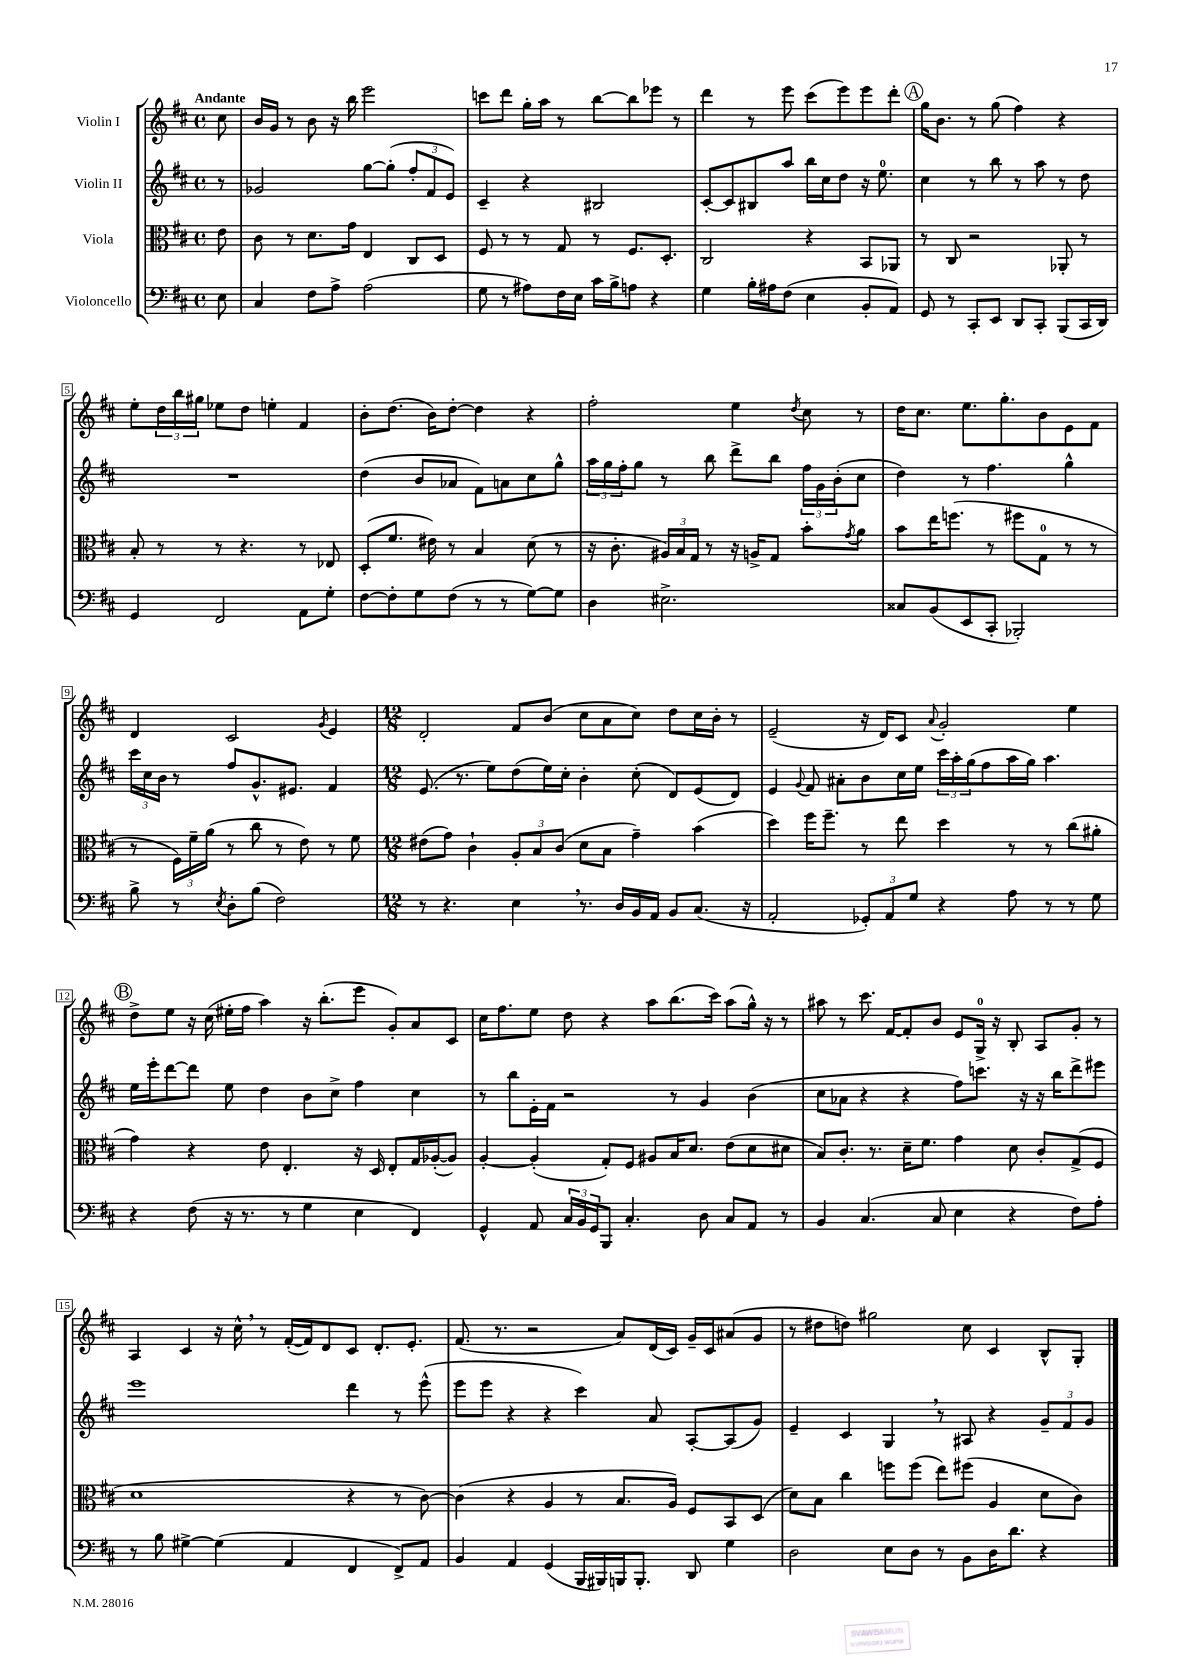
<<
\new StaffGroup <<
\new Staff = "s0" \with { instrumentName = "Violin I" } {
    \clef treble \key d \major \defaultTimeSignature \time 4/4 \partial 8 \tempo "Andante"
    cis''8 |
    b'16 g'16 r8 b'8 r16 b''16 e'''2 |
    c'''8 d'''8 g''16-. a''16 r8 b''8~ b''8 ees'''8 r8 |
    d'''4 r8 e'''8 cis'''8( e'''8) e'''8 d'''8-. |
    \mark \markup { \circle "A" } g''16 b'8. r8 g''8( fis''4) r4 |
    e''8-. \tuplet 3/2 { d''16 b''16 gis''16 } ees''8 d''8 e''4-. fis'4 |
    b'8-. d''8.( b'16) d''8~-. d''4 r4 |
    fis''2-. e''4 \acciaccatura { d''8 } cis''8 r8 |
    d''16 cis''8. e''8. g''8.-. b'8 e'8 fis'8 |
    d'4 cis'2 \acciaccatura { g'8 } e'4 |
    \numericTimeSignature \time 12/8 d'2-. fis'8 b'8( cis''8 a'8 cis''8) d''8 cis''16 b'16-. r8 |
    e'2--( r16 d'16) cis'8 \appoggiatura { a'8 } g'2-. e''4 |
    \mark \markup { \circle "B" } d''8-> e''8 r16 cis''16( eis''16-. fis''16 a''4) r16 b''8.-.( e'''8 g'8-.) a'8 cis'8 |
    cis''16 fis''8. e''8 d''8 r4 a''8 b''8.( cis'''16) a''8( g''16-^) r16 r8 |
    ais''8 r8 cis'''8. fis'16~ fis'8-. b'8 e'8 g16-0-> r16 b8-. a8 g'8-. r8 |
    a4 cis'4 r16 cis''16-^ \breathe r8 fis'16~-.( fis'16) d'8 cis'8 d'8.-. e'8.-. |
    fis'8.( r8. r2 a'8) d'16( cis'16) g'16-- cis'16 ais'8( g'8 |
    r8 dis''8 d''8) gis''2 cis''8 cis'4 b8-^ g8-. \bar "|." |
}
\new Staff = "s1" \with { instrumentName = "Violin II" } {
    \clef treble \key d \major \defaultTimeSignature \time 4/4 \partial 8
    r8 |
    ges'2 g''8~ g''8-.( \tuplet 3/2 { fis''8-. fis'8 e'8) } |
    cis'4-- r4 bis2 |
    cis'8~-. cis'8 bis8 a''8 b''16 cis''16 d''8 r16 e''8.-0 |
    \mark \markup { \circle "A" } cis''4 r8 b''8 r8 a''8 r8 d''8 |
    R1 |
    d''4( b'8 aes'8 fis'8) a'8 cis''8 g''8-^ |
    \tuplet 3/2 { a''16 g''16 fis''16-. } g''8 r8 b''8 d'''8-> b''8 \tuplet 3/2 { fis''16 g'16 b'16-.( } cis''8 |
    d''4) r8 fis''4. g''4-^ |
    \tuplet 3/2 { cis'''16 cis''16 b'16 } r8 fis''8 g'8.-^ eis'8. fis'4 |
    \numericTimeSignature \time 12/8 e'8.( r8. e''8) d''8( e''16) cis''16-. b'4-. cis''8-.( d'8) e'8( d'8) |
    e'4 \appoggiatura { g'8 } fis'8 ais'8-. b'8 cis''16 e''16 \tuplet 3/2 { cis'''16 a''16-. g''16( } fis''8 a''16 g''16) a''4. |
    \mark \markup { \circle "B" } e''16 e'''16-. d'''8~ d'''8 e''8 d''4 b'8 cis''8-> fis''4 cis''4 |
    r8 b''8 e'16-. fis'16 r2 r8 g'4 b'4( |
    cis''8 aes'8 r4 r4 fis''8) c'''8. r16 r16 b''16 d'''8-> eis'''8 |
    e'''1 d'''4 r8 e'''8-^( |
    e'''8 e'''8 r4 r4 cis'''4) a'8 a8~-. a8( g'8) |
    e'4-- cis'4 g4 \breathe r8 ais8 r4 \tuplet 3/2 { g'8-- fis'8 g'8 } \bar "|." |
}
\new Staff = "s2" \with { instrumentName = "Viola" } {
    \clef alto \key d \major \defaultTimeSignature \time 4/4 \partial 8
    e'8 |
    cis'8 r8 d'8. g'16 e4 cis8 d8 |
    fis8 r8 r8 g8 r8 fis8. d8.-. |
    cis2 r4 b,8 aes,8 |
    \mark \markup { \circle "A" } r8 cis8 r2 aes,8-. r8 |
    b8-. r8 r8 r4. r8 ees8 |
    d8-.( fis'8. eis'16) r8 b4 d'8( r8 |
    r16 cis'8.-. \tuplet 3/2 { ais16) b16 g16 } r8 r16 a16-> g8 b'8-. \acciaccatura { g'8 } a'8 |
    b'8 e''16 f''8.( r8 fis''8 g8-0 r8 r8 |
    r8 \tuplet 3/2 { fis16) fis'16-- a'16( } r8 cis''8 r8 e'8) r8 fis'8 |
    \numericTimeSignature \time 12/8 eis'8( g'8) cis'4-! \tuplet 3/2 { a8-. b8 cis'8( } d'8 b8 g'4--) b'4( |
    d''4) fis''16 fis''8.-- r8 e''8 d''4 r8 r8 cis''8( ais'8-. |
    \mark \markup { \circle "B" } g'4) r4 e'8 e4.-. r16 d16 e8-. g16 aes16~-.( aes8) |
    a4~-. a4-.( g8-.) fis8 ais8 b16 d'8. e'8( d'8 dis'8 |
    b8) cis'8.-. r8. d'16-- fis'8. g'4 d'8 cis'8-. g8->( fis8 |
    d'1 r4 r8 cis'8~) |
    cis'4( r4 a4 r8 b8. a16) fis8 b,8 d8( |
    d'8) b8 cis''4 f''8 f''8( e''8) fis''8( a4 d'8 cis'8) \bar "|." |
}
\new Staff = "s3" \with { instrumentName = "Violoncello" } {
    \clef bass \key d \major \defaultTimeSignature \time 4/4 \partial 8
    e8 |
    cis4 fis8 a8-> a2( |
    g8 r8 ais8) fis16 e16 cis'16 b16-> a8 r4 |
    g4 b16-. ais16 fis8( e4 b,8-. a,8) |
    \mark \markup { \circle "A" } g,8 r8 cis,8-. e,8 d,8 cis,8-. b,,8( cis,16 d,16) |
    g,4 fis,2 a,8 g8-. |
    fis8~ fis8-. g8 fis8( r8 r8 g8~) g8 |
    d4 eis2.-> |
    cisis8 b,8( e,8 cis,8-. bes,,2-.) |
    b8-> r8 \acciaccatura { e8 } d8-. b8( fis2) |
    \numericTimeSignature \time 12/8 r8 r4. e4 \breathe r8. d16 b,16 a,16 b,8 cis8.( r16 |
    a,2-. \tuplet 3/2 { ges,8-.) a,8 g8 } r4 a8 r8 r8 g8 |
    \mark \markup { \circle "B" } r4 fis8( r16 r8. r8 g4 e4 fis,4) |
    g,4-^ a,8 \tuplet 3/2 { cis16 b,16 g,16 } b,,8 cis4.-. d8 cis8 a,8 r8 |
    b,4 cis4.( cis8 e4 r4 fis8) a8-. |
    r8 b8 gis4~-> gis4( a,4 fis,4 fis,8->) a,8 |
    b,4 a,4 g,4( b,,16 bis,,16) b,,16 b,,8.-. d,8 g4 |
    d2 e8 d8 r8 b,8 d16 d'8. r4 \bar "|." |
}
>>
>>
\layout { \context { \Score \override BarNumber.stencil = #(make-stencil-boxer 0.1 0.3 ly:text-interface::print) } }
